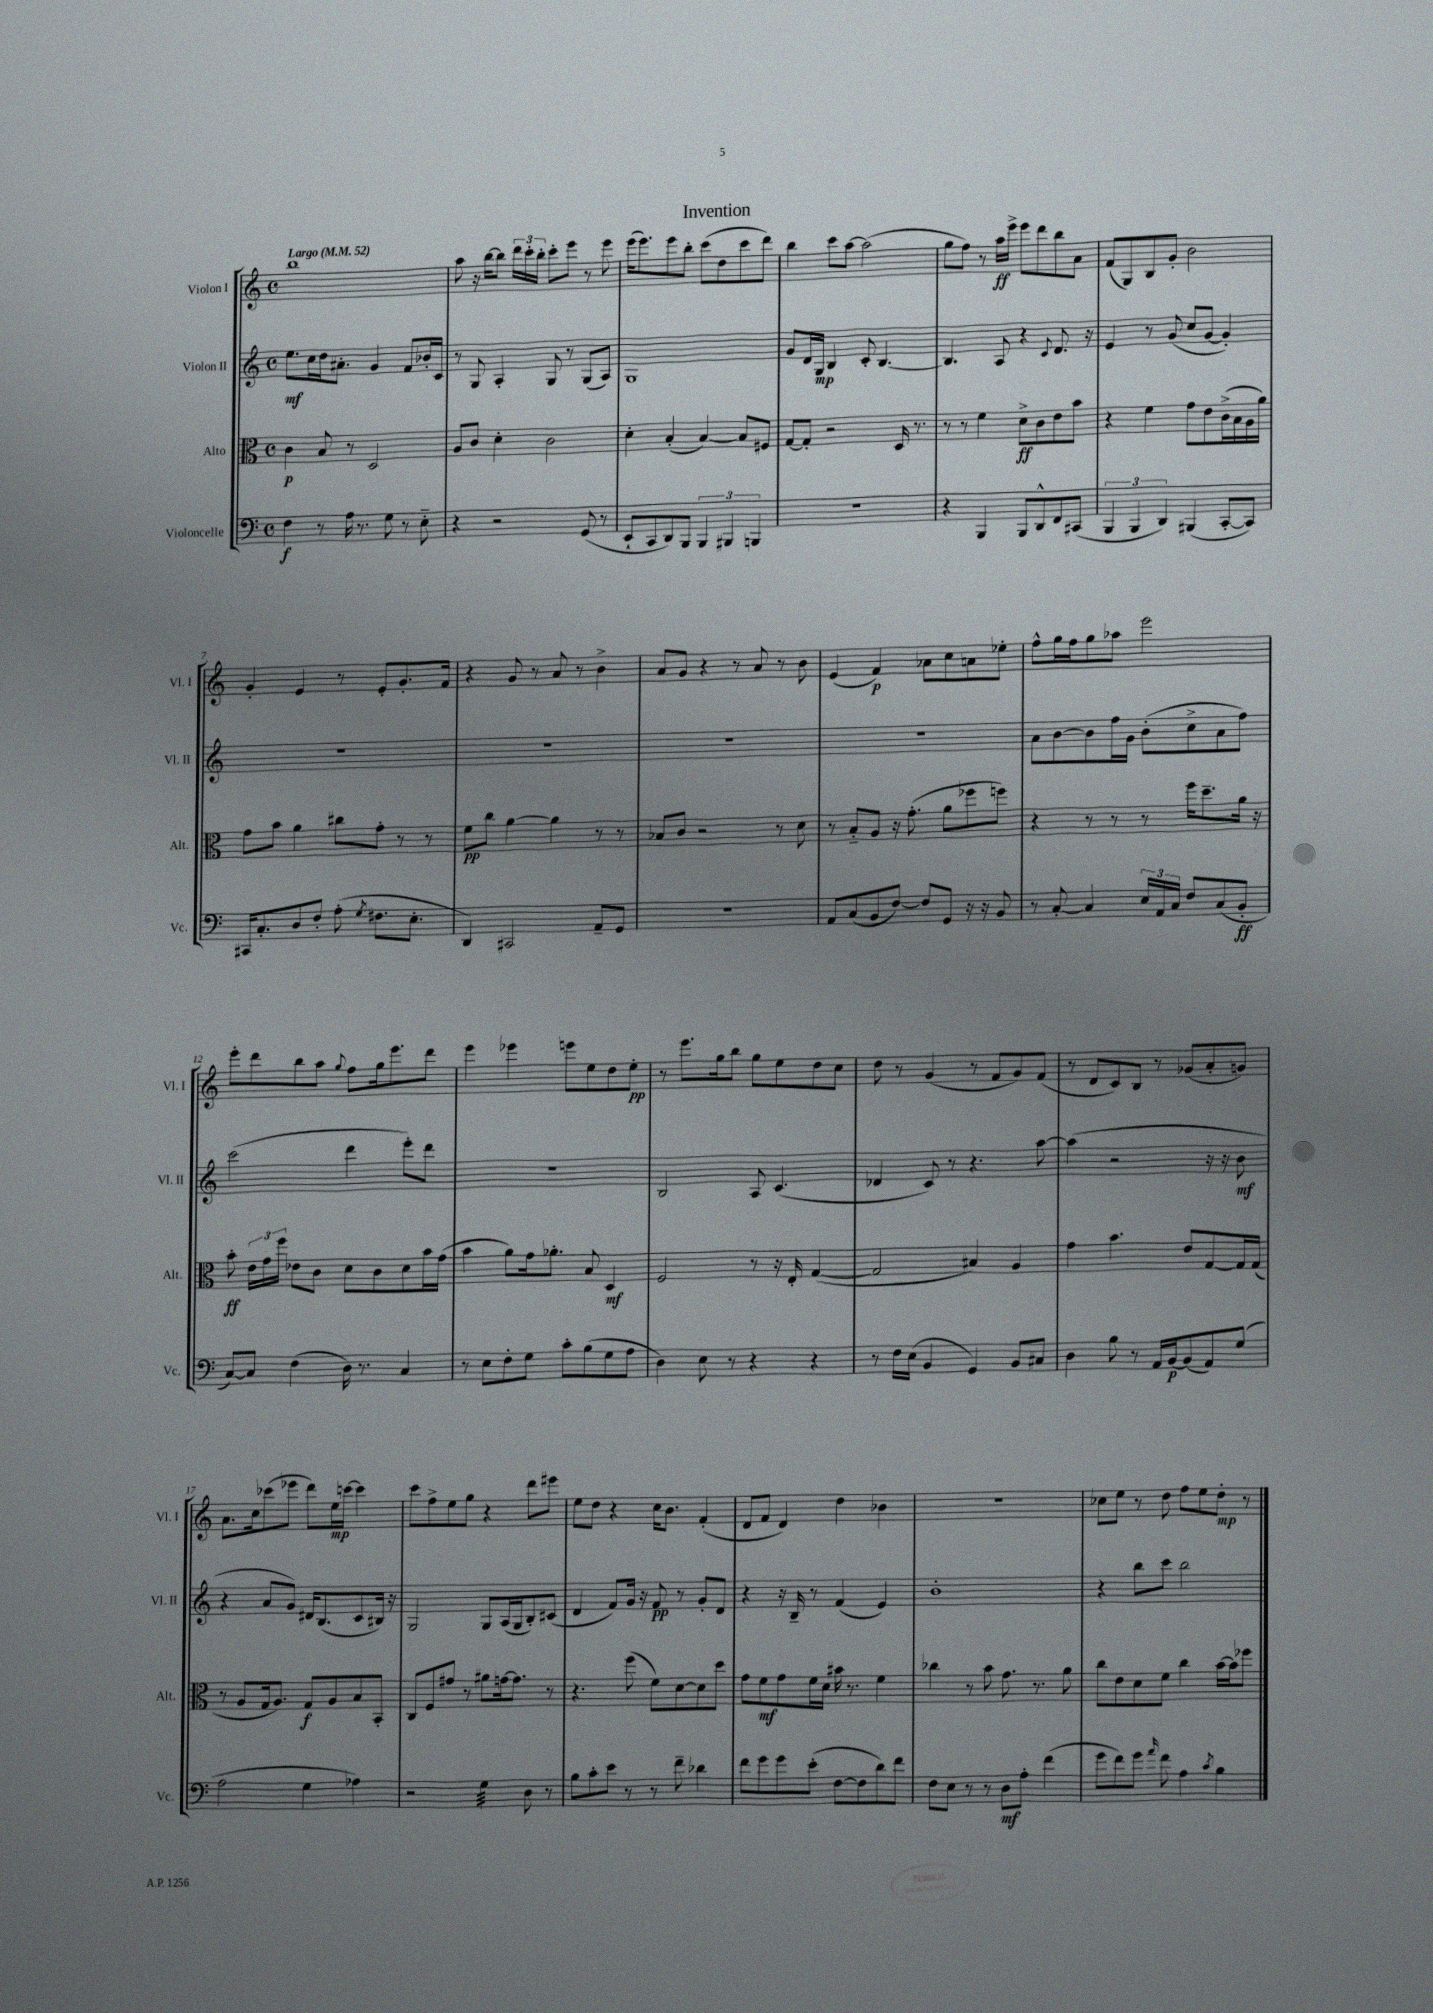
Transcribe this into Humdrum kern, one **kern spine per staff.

**kern	**dynam	**kern	**dynam	**kern	**dynam	**kern	**dynam
*part4	*part4	*part3	*part3	*part2	*part2	*part1	*part1
*staff4	*staff4	*staff3	*staff3	*staff2	*staff2	*staff1	*staff1
*I"Violoncelle	*	*I"Alto	*	*I"Violon II	*	*I"Violon I	*
*I'Vc.	*	*I'Alt.	*	*I'Vl. II	*	*I'Vl. I	*
*clefF4	*	*clefC3	*	*clefG2	*	*clefG2	*
*k[]	*	*k[]	*	*k[]	*	*k[]	*
*M4/4	*	*M4/4	*	*M4/4	*	*M4/4	*
*met(c)	*	*met(c)	*	*met(c)	*	*met(c)	*
*MM52	*	*MM52	*	*MM52	*	*MM52	*
=1	=1	=1	=1	=1	=1	=1	=1
!	!	!	!	!	!	!LO:TX:a:B:t=Largo	!
4F\	f	4c\	p	8.ee\L	mf	1bb	.
.	.	.	.	16cc\L	.	.	.
8r	.	8B/	.	16dd\J	.	.	.
.	.	.	.	8.a#X'\J	.	.	.
16A\	.	8r	.	.	.	.	.
8.r	.	.	.	.	.	.	.
.	.	2D/	.	4g/	.	.	.
8G\	.	.	.	.	.	.	.
8r	.	.	.	8f/L	.	.	.
8E\	.	.	.	16b-X'/L	.	.	.
.	.	.	.	16c/JJ	.	.	.
=2	=2	=2	=2	=2	=2	=2	=2
4r	.	8A/L	.	8r	.	8aa\	.
.	.	8c/J	.	8G/	.	16r	.
.	.	.	.	.	.	[16bb\KL	.
2r	.	4d'\	.	4A'/	.	8bb\J]	.
.	.	.	.	.	.	24ddd\LL	.
.	.	.	.	.	.	24ccc'\	.
.	.	.	.	.	.	24bb'\JJ	.
.	.	2c\	.	8G/	.	8ccc'\L	.
.	.	.	.	8r	.	8eee\J	.
(8GG/	.	.	.	(8G/L	.	8r	.
8r	.	.	.	8A/J)	.	8eee\	.
=3	=3	=3	=3	=3	=3	=3	=3
8EE`/L	.	4d'\	.	1G	.	(16eee\KL	.
.	.	.	.	.	.	8.eee\)	.
8CC/	.	.	.	.	.	.	.
8DD/)	.	(4B'/	.	.	.	8eee\	.
8BBB/J	.	.	.	.	.	8bb'\J	.
6BBB/	.	[4B/)	.	.	.	(8ccc\L	.
.	.	.	.	.	.	8dd\	.
6BBB#X/	.	.	.	.	.	.	.
.	.	8B/L]	.	.	.	8ccc\	.
6BBBn/	.	.	.	.	.	.	.
.	.	8F#X/J	.	.	.	8ddd\J)	.
=4	=4	=4	=4	=4	=4	=4	=4
1r	.	[8G/L	.	8g/L	.	4bb\	.
.	.	8G'/J]	.	16d/L	.	.	.
.	.	.	.	16G/JJ	mp	.	.
.	.	2r	.	4B/	.	8ccc\L	.
.	.	.	.	.	.	[8aa\J	.
.	.	.	.	8c'/	.	(2aa\]	.
.	.	.	.	[4.B/	.	.	.
.	.	16D/	.	.	.	.	.
.	.	8.r	.	.	.	.	.
=5	=5	=5	=5	=5	=5	=5	=5
4r	.	8r	.	4.B/]	.	8gg\L	.
.	.	8r	.	.	.	8ff\J)	.
4BBB/	.	4f\	.	.	.	8r	.
.	.	.	.	8A/	.	16aa\LL	ff
.	.	.	.	.	.	16eee^\JJ	.
8BBB/L	.	8d^\L	ff	4r	.	8eee\L	.
8DD^^/	.	8c\	.	.	.	8ddd\	.
.	.	.	.	8qqc/	.	.	.
8FF/	.	8e\	.	8.d/	.	8bb\	.
(8CC#X/J	.	8b\J	.	.	.	8a\J	.
.	.	.	.	16r	.	.	.
=6	=6	=6	=6	=6	=6	=6	=6
6BBB/	.	4r	.	4e/	.	(8f/L	.
.	.	.	.	.	.	8G/)	.
6BBB/	.	.	.	.	.	.	.
.	.	4f\	.	8r	.	8B/	.
6DD/)	.	.	.	.	.	.	.
.	.	.	.	(8g/	.	8g'/J	.
(4BBB#X/	.	8g\L	.	8cc/L	.	2b\	.
.	.	8e\	.	[8g/J	.	.	.
[8CC'/L	.	(16c^\L	.	4g'/])	.	.	.
.	.	16B\	.	.	.	.	.
8CC/J])	.	16A\	.	.	.	.	.
.	.	16a\JJ)	.	.	.	.	.
!!LO:LB:g=z
=7	=7	=7	=7	=7	=7	=7	=7
16CC#X/KL	.	8g\L	.	1r	.	4g'/	.
8.C'/	.	.	.	.	.	.	.
.	.	8b\J	.	.	.	.	.
8D/	.	4a\	.	.	.	4e/	.
8F'/J	.	.	.	.	.	.	.
(8A'\	.	8cc#X\L	.	.	.	8r	.
8qG/	.	.	.	.	.	.	.
8.F#X\L	.	8g'\J	.	.	.	8e'/L	.
.	.	8r	.	.	.	8.g'/	.
8.E'\J	.	.	.	.	.	.	.
.	.	8r	.	.	.	.	.
.	.	.	.	.	.	16f/Jk	.
=8	=8	=8	=8	=8	=8	=8	=8
4DD/)	.	8f\L	pp	1r	.	4r	.
.	.	8cc\J	.	.	.	.	.
2CC#X/	.	[4a\	.	.	.	8g/	.
.	.	.	.	.	.	8r	.
.	.	4a\]	.	.	.	8a/	.
.	.	.	.	.	.	8r	.
8AA~/L	.	8r	.	.	.	4b^\	.
8GG/J	.	8r	.	.	.	.	.
=9	=9	=9	=9	=9	=9	=9	=9
1r	.	8B-X/L	.	1r	.	8a/L	.
.	.	8c/J	.	.	.	8g/J	.
.	.	2r	.	.	.	4r	.
.	.	.	.	.	.	8r	.
.	.	.	.	.	.	8a/	.
.	.	8r	.	.	.	8r	.
.	.	8d\	.	.	.	8b\	.
=10	=10	=10	=10	=10	=10	=10	=10
8AA/L	.	8r	.	1r	.	(4e/	.
(8C/	.	8B/L	.	.	.	.	.
8BB/	.	8A/J	.	.	.	4f/)	p
[8F/J)	.	16r	.	.	.	.	.
.	.	(8.g'\	.	.	.	.	.
8F/L]	.	.	.	.	.	8a-X\L	.
8GG/J	.	8a\L	.	.	.	8cc\	.
16r	.	8ff-X\	.	.	.	8an\	.
16r	.	.	.	.	.	.	.
8BB/	.	8ffn\J)	.	.	.	8ee-X'\J	.
=11	=11	=11	=11	=11	=11	=11	=11
8r	.	4r	.	8a\L	.	8ff^^\L	.
[8C'/	.	.	.	[8b\	.	16gg\L	.
.	.	.	.	.	.	16ff\J	.
4C/]	.	8r	.	8b\]	.	8gg\	.
.	.	8r	.	16ff\L	.	8aa-X\J	.
.	.	.	.	16g\JJ	.	.	.
24E/LL	.	8r	.	(8b'\L	.	2eee\	.
24AA/	.	.	.	.	.	.	.
24C/JJ	.	.	.	.	.	.	.
8F/L	.	16ff\KL	.	8cc^\	.	.	.
.	.	8.dd~\	.	.	.	.	.
(8C/	.	.	.	8a\	.	.	.
8BB'/J	ff	16a\Jk	.	8ff\J)	.	.	.
.	.	16r	.	.	.	.	.
!!LO:LB:g=z
=12	=12	=12	=12	=12	=12	=12	=12
[8C/L)	.	8b'\	ff	(2ccc\	.	8eee'\L	.
8C/J]	.	24e\LL	.	.	.	8ddd\	.
.	.	24g\	.	.	.	.	.
.	.	24ff\JJ	.	.	.	.	.
(4F\	.	8e-X\L	.	.	.	8bb\	.
.	.	8c\J	.	.	.	8aa\J	.
.	.	.	.	.	.	8qqgg/	.
16D\)	.	8d\L	.	4ddd\	.	8ff\L	.
8.r	.	.	.	.	.	.	.
.	.	8c\	.	.	.	16gg\k	.
.	.	.	.	.	.	8.eee\	.
4C/	.	8d\	.	8eee'\L)	.	.	.
.	.	16b\L	.	8ddd\J	.	8ddd\J	.
.	.	(16g\JJ	.	.	.	.	.
=13	=13	=13	=13	=13	=13	=13	=13
8r	.	4b\	.	1r	.	4eee\	.
8E\L	.	.	.	.	.	.	.
8F'\	.	8a\L)	.	.	.	4eee-X\	.
8G\J	.	16g\k	.	.	.	.	.
.	.	8.a-X'\J	.	.	.	.	.
8c'\L	.	.	.	.	.	8eeen\L	.
(8B\	.	8B/	.	.	.	8ee\	.
8G\	.	4D/	mf	.	.	8dd\	.
8A\J	.	.	.	.	.	8ee'\J	pp
=14	=14	=14	=14	=14	=14	=14	=14
4D\)	.	2F/	.	2B/	.	8r	.
.	.	.	.	.	.	8.eee\L	.
8E\	.	.	.	.	.	.	.
.	.	.	.	.	.	16gg\k	.
8r	.	.	.	.	.	8bb\J	.
4r	.	8r	.	8A/	.	8gg\L	.
.	.	16r	.	(4.c/	.	8ee\	.
.	.	16E'/	.	.	.	.	.
4r	.	([4G/	.	.	.	8dd\	.
.	.	.	.	.	.	8cc\J	.
=15	=15	=15	=15	=15	=15	=15	=15
8r	.	2G/]	.	4d-X/	.	8dd\	.
16F\LL	.	.	.	.	.	8r	.
(16E\JJ	.	.	.	.	.	.	.
4BB/	.	.	.	8c/)	.	(4g/	.
.	.	.	.	8r	.	.	.
4GG/)	.	4B#X/)	.	4.r	.	8r	.
.	.	.	.	.	.	8f/L	.
8BB/L	.	4A/	.	.	.	8g/)	.
8C#X/J	.	.	.	[8aa\	.	(8f/J	.
=16	=16	=16	=16	=16	=16	=16	=16
4D\	.	4g\	.	(4aa\]	.	8r	.
.	.	.	.	.	.	8d/L	.
8B\	.	4.b\	.	2r	.	8c/)	.
8r	.	.	.	.	.	8B/J	.
16AA/LL	.	.	.	.	.	8r	.
[16BB/J	p	.	.	.	.	.	.
(8BB/]	.	8e/L	.	.	.	(8g-X/L	.
8AA/)	.	[8G/	.	16r	.	8a'/	.
.	.	.	.	16r	.	.	.
(8G/J	.	16G/L]	.	8b\	mf	8gn/J)	.
.	.	(16G/JJ	.	.	.	.	.
!!LO:LB:g=z
=17	=17	=17	=17	=17	=17	=17	=17
2A\	.	8r	.	4r	.	8.a\L	.
.	.	8A/L	.	.	.	.	.
.	.	.	.	.	.	16cc\k	.
.	.	16G/k	.	8a/L	.	(8ccc-X\	.
.	.	8.A/J)	.	.	.	.	.
.	.	.	.	8g/J)	.	8eee-X\J	.
4G\	.	8G/L	f	16d#X/KL	.	8ddd\L)	.
.	.	.	.	(8.B/	.	.	.
.	.	8A/	.	.	.	16ee\L	mp
.	.	.	.	.	.	[16cccn\JJ	.
4A-X\)	.	8B/	.	8c/	.	4ccc\]	.
.	.	8BB'/J	.	16B#X/Jk)	.	.	.
.	.	.	.	16r	.	.	.
=18	=18	=18	=18	=18	=18	=18	=18
2r	.	8C/L	.	2G/	.	8ccc\L	.
.	.	8F/	.	.	.	8ff^\	.
.	.	8g#X/J	.	.	.	8ee\	.
.	.	8r	.	.	.	8gg\J	.
*tremolo	*	*	*	*	*	*	*
32G\LLL	.	8a#X\L	.	8G/L	.	4r	.
32G\	.	.	.	.	.	.	.
32G\	.	.	.	.	.	.	.
32G\	.	.	.	.	.	.	.
32G\	.	[16gn\k	.	(16A/L	.	.	.
32G\	.	.	.	.	.	.	.
32G\	.	8.g\J]	.	16G/J	.	.	.
32G\JJJ	.	.	.	.	.	.	.
*Xtremolo	*	*	*	*	*	*	*
8D\	.	.	.	8B'/)	.	8ddd\L	.
8r	.	8r	.	(8c#X/J	.	8eee#X\J	.
=19	=19	=19	=19	=19	=19	=19	=19
8B\L	.	4.r	.	4d/	.	8ee\L	.
8c'\	.	.	.	.	.	8dd\J	.
8e\J	.	.	.	8f/L)	.	4r	.
8r	.	(8ff\	.	16g/Jk	.	.	.
.	.	.	.	16r	.	.	.
8r	.	8f\L)	.	8f/	pp	16cc\KL	.
.	.	.	.	.	.	8.b\J	.
8f~\	.	[8d\	.	8r	.	.	.
4d-X\	.	8d\]	.	8g'/L	.	(4f'/	.
.	.	8dd\J	.	8d/J	.	.	.
=20	=20	=20	=20	=20	=20	=20	=20
8f\L	.	8g\L	.	4r	.	8d/L	.
8g\	.	8f\	mf	.	.	8f/J	.
8g\	.	8g\	.	16r	.	4d/)	.
.	.	.	.	16B~/	.	.	.
(8e'\J	.	16f\L	.	8r	.	.	.
.	.	16d\JJ	.	.	.	.	.
[8F\L	.	16b#X\	.	(4f/	.	4dd\	.
.	.	8.r	.	.	.	.	.
8F\]	.	.	.	.	.	.	.
8d\)	.	4f\	.	4e/)	.	4b-X\	.
8f\J	.	.	.	.	.	.	.
=21	=21	=21	=21	=21	=21	=21	=21
8F\L	.	4cc-X\	.	1b'	.	1r	.
8E\J	.	.	.	.	.	.	.
8r	.	8r	.	.	.	.	.
8r	.	8b\	.	.	.	.	.
8D\L	mf	8.g\	.	.	.	.	.
8A'\J	.	.	.	.	.	.	.
.	.	8.r	.	.	.	.	.
(4f\	.	.	.	.	.	.	.
.	.	8a\	.	.	.	.	.
=22	=22	=22	=22	=22	=22	=22	=22
8g\L	.	8cc\L	.	4r	.	8cc-X\L	.
8f\)	.	8e\	.	.	.	8ee\J	.
8g\J	.	8d\	.	8bb\L	.	8r	.
16qqa/	.	.	.	.	.	.	.
8f\	.	8f\J	.	8ccc\J	.	8dd\	.
4A\	.	4cc\	.	2bb\	.	8ff\L	.
.	.	.	.	.	.	8ee\	.
8qc/	.	.	.	.	.	.	.
4B\	.	[16b\LL	.	.	.	8dd'\J	mp
.	.	16b\J]	.	.	.	.	.
.	.	8ff-X\J	.	.	.	8r	.
==	==	==	==	==	==	==	==
*-	*-	*-	*-	*-	*-	*-	*-
